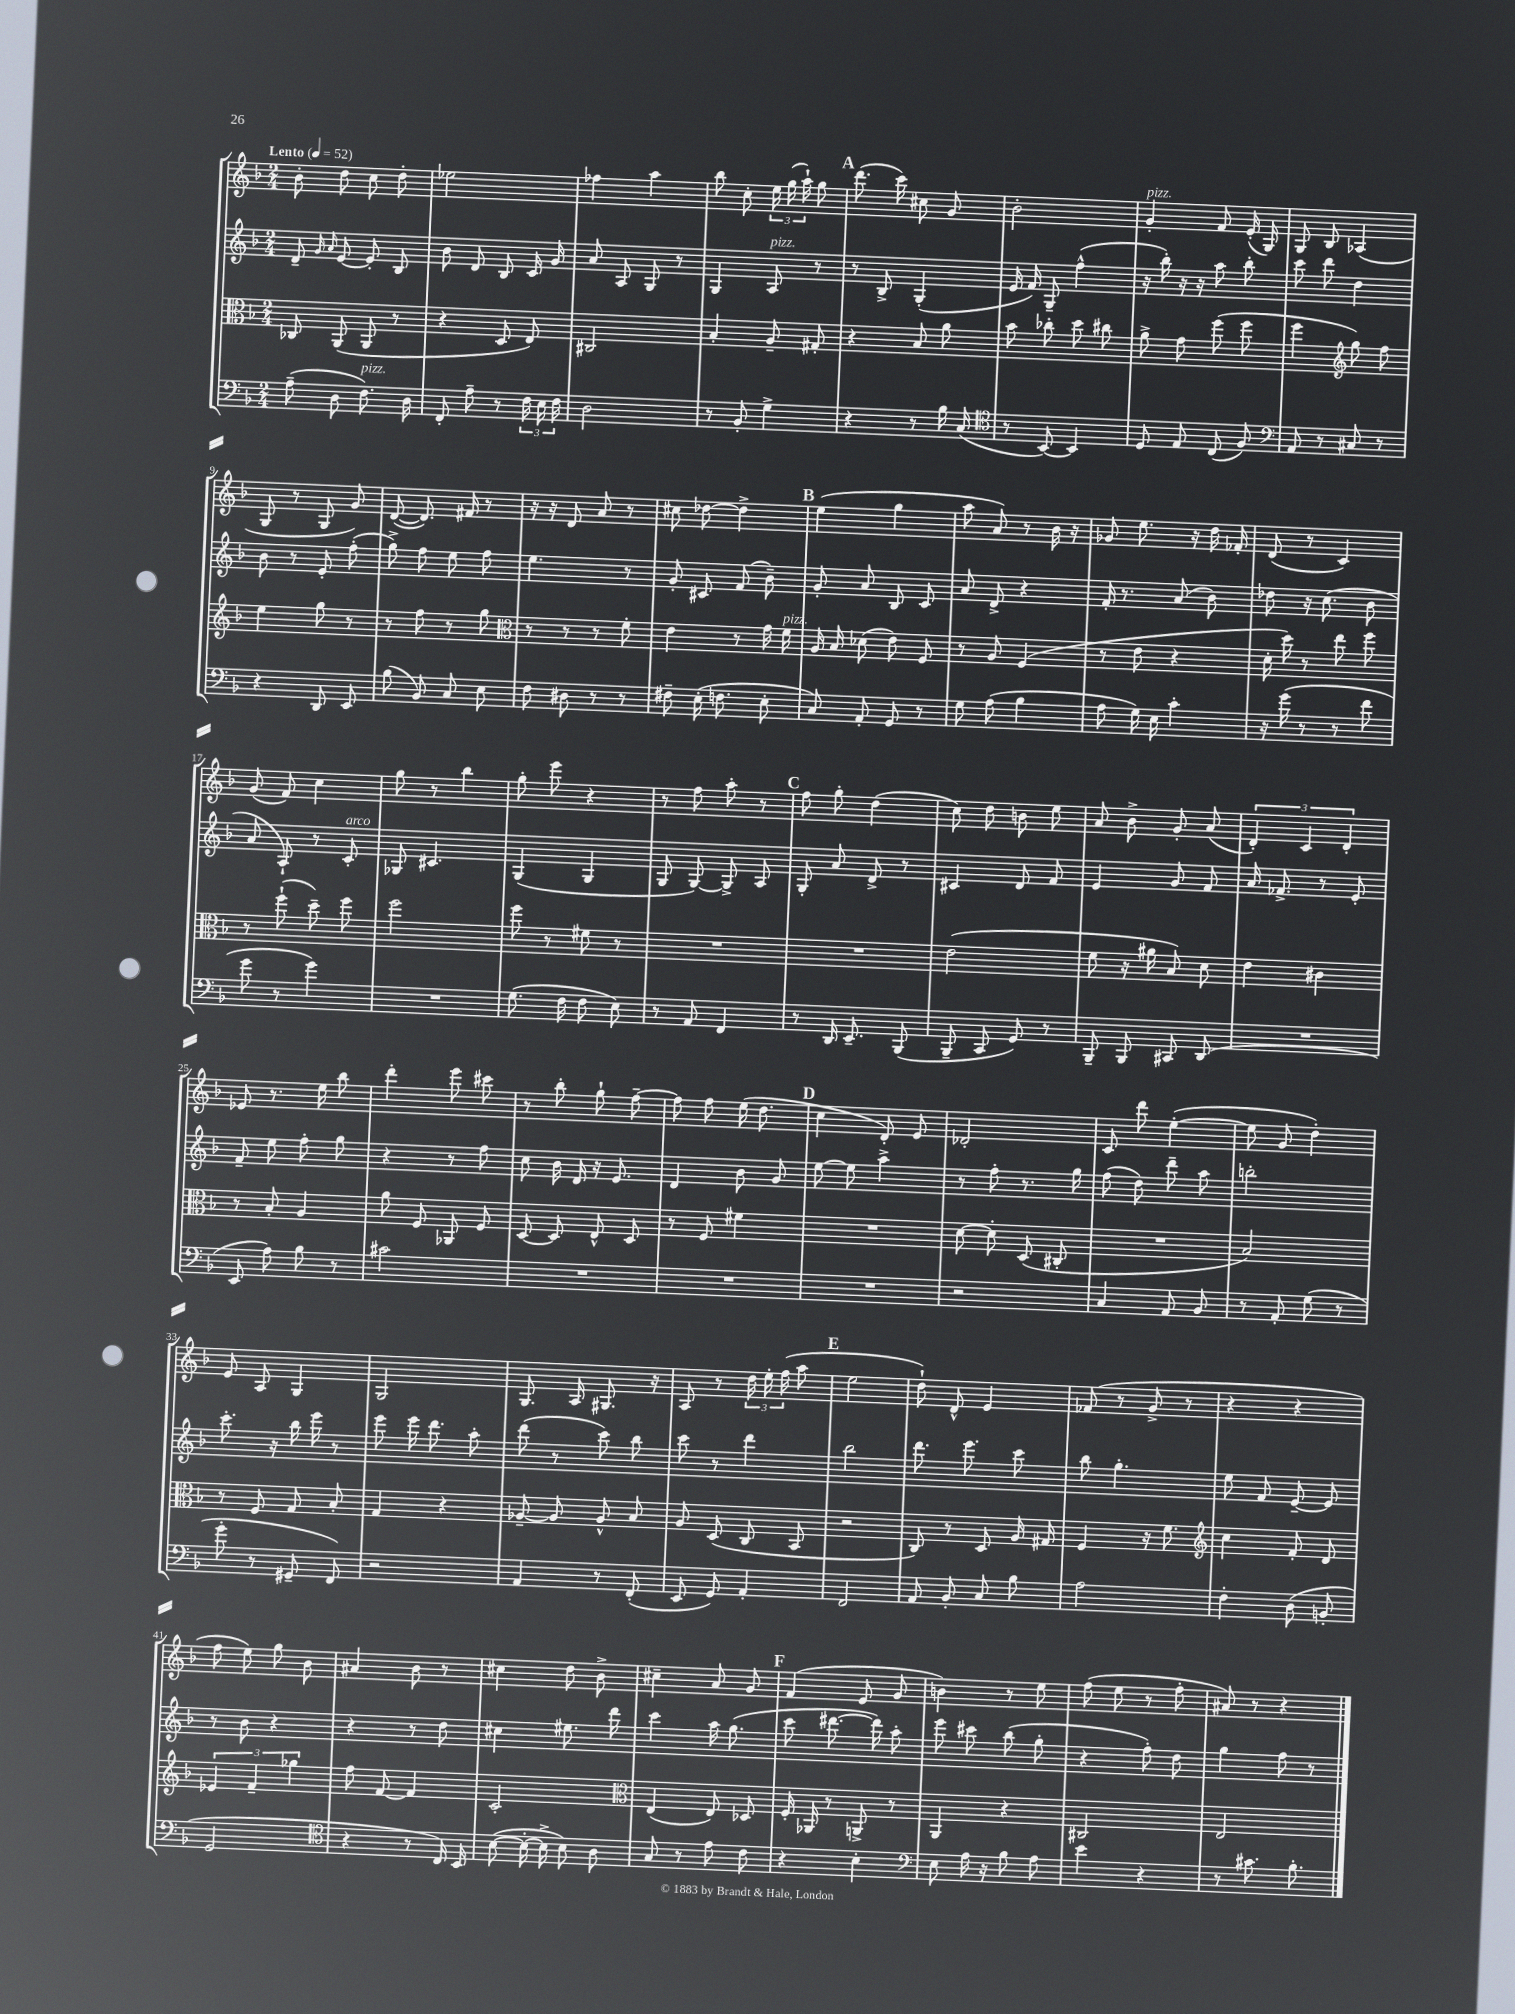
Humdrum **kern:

**kern	**kern	**kern	**kern
*part4	*part3	*part2	*part1
*staff4	*staff3	*staff2	*staff1
*clefF4	*clefC3	*clefG2	*clefG2
*k[b-]	*k[b-]	*k[b-]	*k[b-]
*M2/4	*M2/4	*M2/4	*M2/4
*MM52	*MM52	*MM52	*MM52
=1	=1	=1	=1
!	!	!	!LO:TX:a:B:t=Lento
(8A~\	8C-X/	8d~/	8b-'\
.	.	16qqg/	.
.	.	16qqa/	.
8D\	(8AA/	[8e/	8dd\
!LO:TX:a:i:t=pizz.	!	!	!
8.F\)	8AA/	8e'/]	8cc\
.	8r	8B-/	8dd'\
16D\	.	.	.
=2	=2	=2	=2
8FF'/	4r	8b-\	2ee-X\
8A~\	.	8d/	.
8r	8D/	8B-/	.
24F\	8E/)	16c/	.
24E\	.	.	.
.	.	16g/	.
24F\	.	.	.
=3	=3	=3	=3
2D\	2C#X/	8a/	4ff-X\
.	.	8A/	.
.	.	8G/	4aa\
.	.	8r	.
=4	=4	=4	=4
8r	4B-'/	4G/	8bb-\
8BB-'/	.	.	8cc'\
!	!	!LO:TX:a:i:t=pizz.	!
4G^\	8A~/	8A/	24ee\
.	.	.	(24gg\
.	.	.	24aa`\)
.	8G#X'/	8r	8gg\
!!LO:REH:place=s1:t=A
=5	=5	=5	=5
4r	4r	8r	(8.ddd\
.	.	8B-^/	.
.	.	.	16ccc\)
8r	8B-/	(4G'/	8cc#X\
16B-\	8a\	.	8g/
(16C/	.	.	.
=6	=6	=6	=6
*clefC4	*	*	*
8r	8b-\	16e/	2b-'\
.	.	16f/)	.
[8BB-/)	8cc-X'\	8G~/	.
4BB-/]	8dd\	(4ff^^\	.
.	8cc#X\	.	.
=7	=7	=7	=7
!	!	!	!LO:TX:a:i:t=pizz.
8D/	8a^\	16r	4g'/
.	.	16bb-'\)	.
8E/	8g\	16r	.
.	.	16r	.
(8C/	(8ff\	8aa\	8f/
8F/)	8ff\	8bb-'\	(16e'/
.	.	.	16G/)
=8	=8	=8	=8
*clefF4	*	*	*
8AA/	4ff\	8ccc\	8G/
8r	.	8ddd\	8B-/
*	*clefG2	*	*
8C#X/	8gg\)	4dd\	(4A-X/
8r	8ff\	.	.
!!LO:LB:g=z
=9	=9	=9	=9
4r	4ee\	8b-\	8G/
.	.	8r	8r
8DD/	8gg\	8e'/	8G/
8EE/	8r	(8ff'\	8g/)
=10	=10	=10	=10
(8B-\	8r	8gg^\)	([8d/
8BB-/)	8ff\	8ff\	8.d/])
8C/	8r	8ee\	.
.	.	.	16f#X/
8E\	8gg\	8ff\	8r
=11	=11	=11	=11
*	*clefC3	*	*
8F\	8r	4.ee\	16r
.	.	.	16r
8D#X\	8r	.	8d/
8r	8r	.	8a/
8r	8f'\	8r	8r
=12	=12	=12	=12
8F#X~\	4e\	8g'/	8cc#X\
(16E'\	.	8c#X/	[8dd-X\
8.Fn\	.	.	.
.	8r	(8f/	4dd-^\]
8E'\	16g\	8b-~\)	.
!	!LO:TX:a:i:t=pizz.	!	!
.	16f\	.	.
!!LO:REH:place=s1:t=B
=13	=13	=13	=13
8C/)	16A/	8g'/	(4ee\
.	16B-/	.	.
8AA'/	(8d-X\	8a/	.
8GG/	8e\)	8B-/	4gg\
8r	8F/	8c/	.
=14	=14	=14	=14
8G\	8r	8a/	8aa\
(8A\	8A/	8d^/	8a/)
4B-\	(4F/	4r	8r
.	.	.	16b-\
.	.	.	16r
=15	=15	=15	=15
8A\	8r	16f'/	8g-X/
.	.	8.r	.
16G\)	8e\	.	8.ee\
16E\	.	.	.
4c'\	4r	(8a/	.
.	.	.	16r
.	.	8b-\)	16dd\
.	.	.	16f-X'/
=16	=16	=16	=16
16r	16d'\	8dd-X\	(8d/
(16g\	16dd\)	.	.
8r	8r	16r	8r
.	.	(8.cc\	.
8r	8ee\	.	4c/)
8f\	8ff\	8b-\	.
!!LO:LB:g=z
=17	=17	=17	=17
8g\	8r	8a/	(8g/
8r	(8ff`\	8A`/)	8f/)
4g\)	8dd~\)	8r	4cc\
!	!	!LO:TX:a:i:t=arco	!
.	8ff\	8c'/	.
=18	=18	=18	=18
2r	2ff\	8G-X/	8gg\
.	.	4.c#X/	8r
.	.	.	4bb-\
=19	=19	=19	=19
(8.G\	8ff\	(4G/	8gg'\
.	8r	.	8eee\
16F\	.	.	.
8F\	8f#X\	4G/	4r
8E\)	8r	.	.
=20	=20	=20	=20
8r	2r	8G/	8r
8AA/	.	[8G/)	8ff\
4FF/	.	8G^/]	8aa'\
.	.	8A/	8r
!!LO:REH:place=s1:t=C
=21	=21	=21	=21
8r	2r	8G'/	8ff\
16DD/	.	8a/	8gg'\
8.EE~/	.	.	.
.	.	8d^/	(4dd\
(8BBB-/	.	8r	.
=22	=22	=22	=22
8BBB-~/	(2e\	4c#X/	8cc\)
8CC/	.	.	8dd\
8GG/)	.	8d/	8bn\
8r	.	8f/	8ee\
=23	=23	=23	=23
8BBB-~/	8f\	4e/	8a/
8BBB-/	16r	.	8b-^\
.	16a#X\	.	.
8CC#X/	8B-/)	8g/	8g'/
(8DD/	8d\	8f/	(8a/
=24	=24	=24	=24
2r	4e\	16a/	6d'/)
.	.	8.f-X^/	.
.	.	.	6c/
.	4c#X\	8r	.
.	.	.	6d'/
.	.	8e'/	.
!!LO:LB:g=z
=25	=25	=25	=25
8EE/	8r	8f~/	8e-X/
8A\)	8B-'/	8ee\	8.r
8B-\	4A/	8ff'\	.
.	.	.	16ee\
8r	.	8gg\	8bb-\
=26	=26	=26	=26
2c#X\	8a\	4r	4ddd'\
.	8F/	.	.
.	8AA-X/	8r	8eee\
.	8F/	8ff\	8ccc#X\
=27	=27	=27	=27
2r	[8D/	8cc\	8r
.	8D/]	16b-\	8bb-'\
.	.	16d/	.
.	8E^^/	16r	8gg`\
.	.	8.e/	.
.	8D/	.	[8ff~\
=28	=28	=28	=28
2r	8r	4d/	8ff\]
.	8F/	.	8ff\
.	4f#X\	8b-\	(16ee\
.	.	.	8.dd\
.	.	8g/	.
!!LO:REH:place=s1:t=D
=29	=29	=29	=29
2r	2r	[8ee\	4cc\
.	.	8ee\]	.
.	.	4aa^\	8d'/)
.	.	.	8e/
=30	=30	=30	=30
2r	[8d\	8r	2d-X'/
.	8d'\]	8ff'\	.
.	(8D/	8.r	.
.	8C#X'/	.	.
.	.	16gg\	.
=31	=31	=31	=31
4C/	2r	(8ff\	8c/
.	.	8dd\)	8ddd\
8AA/	.	8ddd~\	([4ee'\
8BB-/	.	8aa\	.
=32	=32	=32	=32
8r	2B-/)	2bbn'\	8ee\]
8AA'/	.	.	8g/
(8G\	.	.	4dd'\)
8r	.	.	.
!!LO:LB:g=z
=33	=33	=33	=33
8g'\	8r	8.ccc'\	8e/
8r	8F/	.	8A/
.	.	16r	.
8GG#X~/	8G/	16bb-\	4G/
.	.	16eee\	.
8FF/)	8B-'/	8r	.
=34	=34	=34	=34
2r	4G/	8eee\	2G/
.	.	16eee\	.
.	.	8.ddd\	.
.	4r	.	.
.	.	8aa'\	.
=35	=35	=35	=35
4AA/	[8A-X~/	(8ddd\	8.G/
.	8A-/]	8r	.
.	.	.	16A/
8r	8A-^^/	8ccc\)	8.G#X/
(8FF'/	8B-/	8bb-\	.
.	.	.	16r
=36	=36	=36	=36
8EE/	8A/	8ccc\	8A/
8GG/)	(8D/	8r	8r
4AA'/	8C/	4ddd\	24dd\
.	.	.	24ee'\
.	.	.	(24ff\
.	8BB-/	.	8aa\
!!LO:REH:place=s1:t=E
=37	=37	=37	=37
2FF/	2r	2bb-\	2ee\
=38	=38	=38	=38
8AA/	8C/)	8.ddd\	8dd`\)
8BB-'/	8r	.	8d^^/
.	.	8.eee\	.
8C/	8D/	.	4e/
8B-\	16A/	8ccc\	.
.	16G#X/	.	.
=39	=39	=39	=39
2A\	4F/	8bb-\	(8f-X/
.	.	4.gg'\	8r
.	16r	.	8g^/
.	8.f\	.	.
.	.	.	8r
=40	=40	=40	=40
*	*clefG2	*	*
4F'\	4cc\	8ee\	4r
.	.	8f/	.
(8D\	8f'/	[8e~/	4r
8BBn'/	8d/	8e/]	.
!!LO:LB:g=z
=41	=41	=41	=41
2GG/	6e-X/	8r	8ff\
.	.	8b-\	8ee\)
.	6f~/	.	.
.	.	4r	8gg\
.	6gg-X\	.	.
.	.	.	8b-\
=42	=42	=42	=42
*clefC4	*	*	*
4r	8ff\	4r	4a#X/
.	[8f/	.	.
8r	4f/]	8r	8b-\
16C/)	.	8dd\	8r
16BB-/	.	.	.
=43	=43	=43	=43
([8B-\	2c'/	4cc#X\	4cc#X\
16B-'\_	.	.	.
16B-^\]	.	.	.
8B-\)	.	8.ee#X\	8dd\
8A\	.	.	8b-^\
.	.	16ddd\	.
=44	=44	=44	=44
*	*clefC3	*	*
8G/	(4E/	4ccc\	4cc#X~\
8r	.	.	.
8e\	8E/)	16aa\	8a/
.	.	(8.gg\	.
8c\	8D-X/	.	8g/
!!LO:REH:place=s1:t=F
=45	=45	=45	=45
4r	16F'/	8ccc\	(4f/
.	16AA-X/	.	.
.	8r	[8.ddd#X\	.
4B-'\	8AAn^/	.	8e/
.	.	16ddd#\])	.
.	8r	8aa'\	8g/
=46	=46	=46	=46
*clefF4	*	*	*
8E\	4AA/	8eee\	4bn\)
16A\	.	8ccc#X\	.
16r	.	.	.
8B-\	4r	(8bb-\	8r
8A\	.	8gg'\	8ee\
=47	=47	=47	=47
4e\	2C#X/	4r	(8ff\
.	.	.	8ee\
4r	.	8ff'\)	8r
.	.	8dd\	8ff'\
=48	=48	=48	=48
8r	2E/	4gg\	8a#X/)
8.c#X\	.	.	8r
.	.	8ff\	4r
8.B-'\	.	.	.
.	.	8r	.
==	==	==	==
*-	*-	*-	*-
